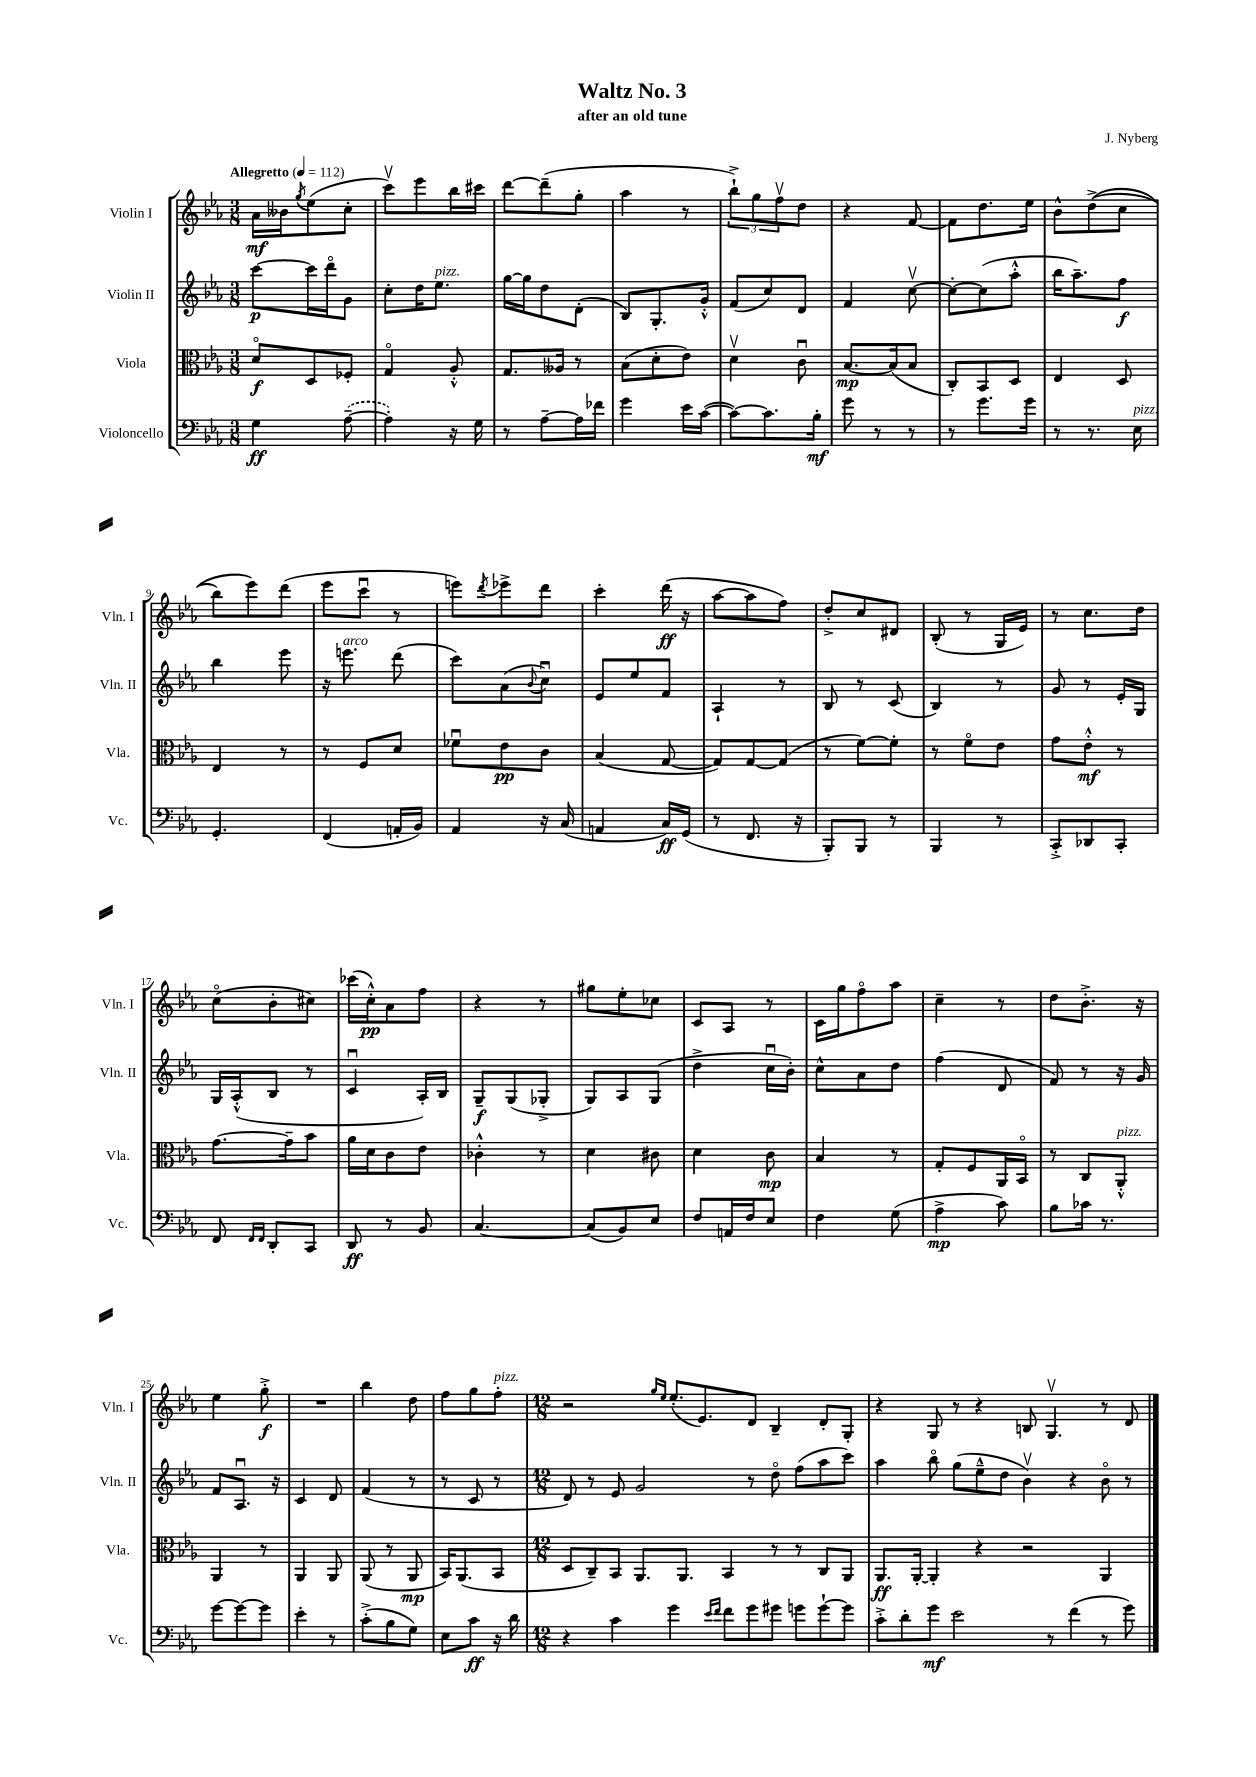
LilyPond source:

\header { title = "Waltz No. 3" composer = "J. Nyberg" subtitle = "after an old tune" }
<<
\new StaffGroup <<
\new Staff = "s0" \with { instrumentName = "Violin I" shortInstrumentName = "Vln. I" } {
    \clef treble \key ees \major \numericTimeSignature \time 3/8 \tempo "Allegretto" 4 = 112
    aes'16\mf beses'16 \acciaccatura { g''8 } ees''8( c''8-. |
    c'''8\upbow) ees'''8 bes''16 cis'''16 |
    d'''8~ d'''8--( g''8-. |
    aes''4 r8 |
    \tuplet 3/2 { bes''8-!->) g''8 f''8\upbow } d''8 |
    r4 f'8~ |
    f'8 d''8. ees''16 |
    bes'8-^ d''8->(\( c''8 |
    bes''8) ees'''8\) d'''8( |
    ees'''8 c'''8\downbow r8 |
    e'''8) \acciaccatura { d'''8 } ees'''8-> d'''8 |
    c'''4-. d'''16\ff( r16 |
    aes''8~ aes''8 f''8) |
    d''8-.-> c''8 dis'8 |
    bes8-.( r8 g16 ees'16) |
    r8 c''8. d''16 |
    c''8\flageolet( bes'8-. cis''8) |
    ces'''16( c''16-.-^\pp) aes'8 f''8 |
    r4 r8 |
    gis''8 ees''8-. ces''8 |
    c'8 aes8 r8 |
    c'16 g''16 f''8\flageolet aes''8 |
    c''4-- r8 |
    d''8 bes'8.-.-> r16 |
    ees''4 g''8-.->\f |
    R4. |
    bes''4 d''8 |
    f''8 g''8 f''8-.^\markup { \italic "pizz." } |
    \numericTimeSignature \time 12/8 r2 \grace { g''16 ees''16 } ees''8.-.( ees'8.) d'8 bes4-- d'8-. g8-. |
    r4 g8 r8 r4 b8 g4.\upbow r8 d'8 \bar "|." |
}
\new Staff = "s1" \with { instrumentName = "Violin II" shortInstrumentName = "Vln. II" } {
    \clef treble \key ees \major \numericTimeSignature \time 3/8
    c'''8~\p c'''16 d'''16\flageolet g'8 |
    c''8-. d''16 ees''8.^\markup { \italic "pizz." } |
    g''16~ g''16 d''8 d'8-.( |
    bes8) g8.-. g'16-.-^ |
    f'8( c''8) d'8 |
    f'4 c''8~\upbow |
    c''8~-. c''8( aes''8-.-^ |
    bes''16 aes''8.--) f''8\f |
    bes''4 ees'''8 |
    r16 e'''8.^\markup { \italic "arco" } d'''8( |
    c'''8) aes'8( \appoggiatura { bes'8 } c''8\downbow) |
    ees'8 ees''8 f'8 |
    aes4-! r8 |
    bes8 r8 c'8( |
    bes4) r8 |
    g'8 r8 ees'16-. g16 |
    g16 aes16-.-^( bes8 r8 |
    c'4\downbow aes16-.) bes16 |
    g8--\f g8( ges8-.-> |
    g8) aes8 g8( |
    d''4-> c''16\downbow bes'16-.) |
    c''8-^ aes'8 d''8 |
    f''4( d'8 |
    f'8) r8 r16 g'16 |
    f'8 aes8.\downbow r16 |
    c'4 d'8 |
    f'4( r8 |
    r8 c'8 r8 |
    \numericTimeSignature \time 12/8 d'8) r8 ees'8 g'2 r8 d''8\flageolet f''8( aes''8 c'''8) |
    aes''4 bes''8\flageolet g''8( ees''8---^ d''8 bes'4\upbow) r4 bes'8\flageolet r8 \bar "|." |
}
\new Staff = "s2" \with { instrumentName = "Viola" shortInstrumentName = "Vla." } {
    \clef alto \key ees \major \numericTimeSignature \time 3/8
    d'8\flageolet\f d8 fes8-. |
    g4\flageolet aes8-.-^ |
    g8. aeses16 r8 |
    bes8( d'8-. ees'8) |
    d'4\upbow c'8\downbow |
    bes8.~\mp bes16( bes8 |
    c8-.) bes,8 d8 |
    ees4 d8 |
    ees4 r8 |
    r8 f8 d'8 |
    fes'8\downbow ees'8\pp c'8 |
    bes4( g8~ |
    g8) g8~ g8( |
    r8 f'8~) f'8-. |
    r8 f'8\flageolet ees'8 |
    g'8 ees'8-.-^\mf r8 |
    g'8.~ g'16-- bes'8 |
    aes'16 d'16 c'8 ees'8 |
    ces'4-.-^ r8 |
    d'4 cis'8 |
    d'4 c'8\mp |
    bes4 r8 |
    g8-. f8 aes,16 bes,16\flageolet |
    r8 c8 aes,8-.-^^\markup { \italic "pizz." } |
    aes,4 r8 |
    aes,4 aes,8 |
    aes,8( r8 aes,8\mp |
    bes,16) aes,8.( bes,8 |
    \numericTimeSignature \time 12/8 d8 c8--) bes,8 aes,8. aes,8. bes,4 r8 r8 c8 aes,8 |
    aes,8.\ff aes,16~-. aes,4-. r4 r2 aes,4 \bar "|." |
}
\new Staff = "s3" \with { instrumentName = "Violoncello" shortInstrumentName = "Vc." } {
    \clef bass \key ees \major \numericTimeSignature \time 3/8
    g4\ff \once \slurDashed aes8~--( |
    aes4-.) r16 g16 |
    r8 aes8~-- aes16 fes'16 |
    g'4 ees'16 c'16~( |
    c'8~) c'8. bes16-.\mf |
    g'8 r8 r8 |
    r8 g'8. g'16 |
    r8 r8. ees16^\markup { \italic "pizz." } |
    g,4.-. |
    f,4( a,16-. bes,16) |
    aes,4 r16 c16( |
    a,4 c16\ff) g,16( |
    r8 f,8. r16 |
    bes,,8-.) bes,,8 r8 |
    bes,,4 r8 |
    c,8-.-> des,8 c,8-. |
    f,8 \grace { f,16 f,16 } d,8-. c,8 |
    d,8\ff r8 bes,8 |
    c4.~ |
    c8( bes,8) ees8 |
    f8 a,16 f16 ees8 |
    f4 g8( |
    aes4->\mp c'8) |
    bes8 ces'16 r8. |
    g'8~ g'8~ g'8 |
    ees'4-. r8 |
    c'8-.->( bes8 g8) |
    ees8 c'8\ff r16 d'16 |
    \numericTimeSignature \time 12/8 r4 c'4 g'4 \grace { ees'16 f'16 } f'8 g'8 gis'8 g'8 g'8~-! g'8 |
    c'8-.-> d'8-. g'8\mf ees'2 r8 f'4( r8 g'8) \bar "|." |
}
>>
>>
